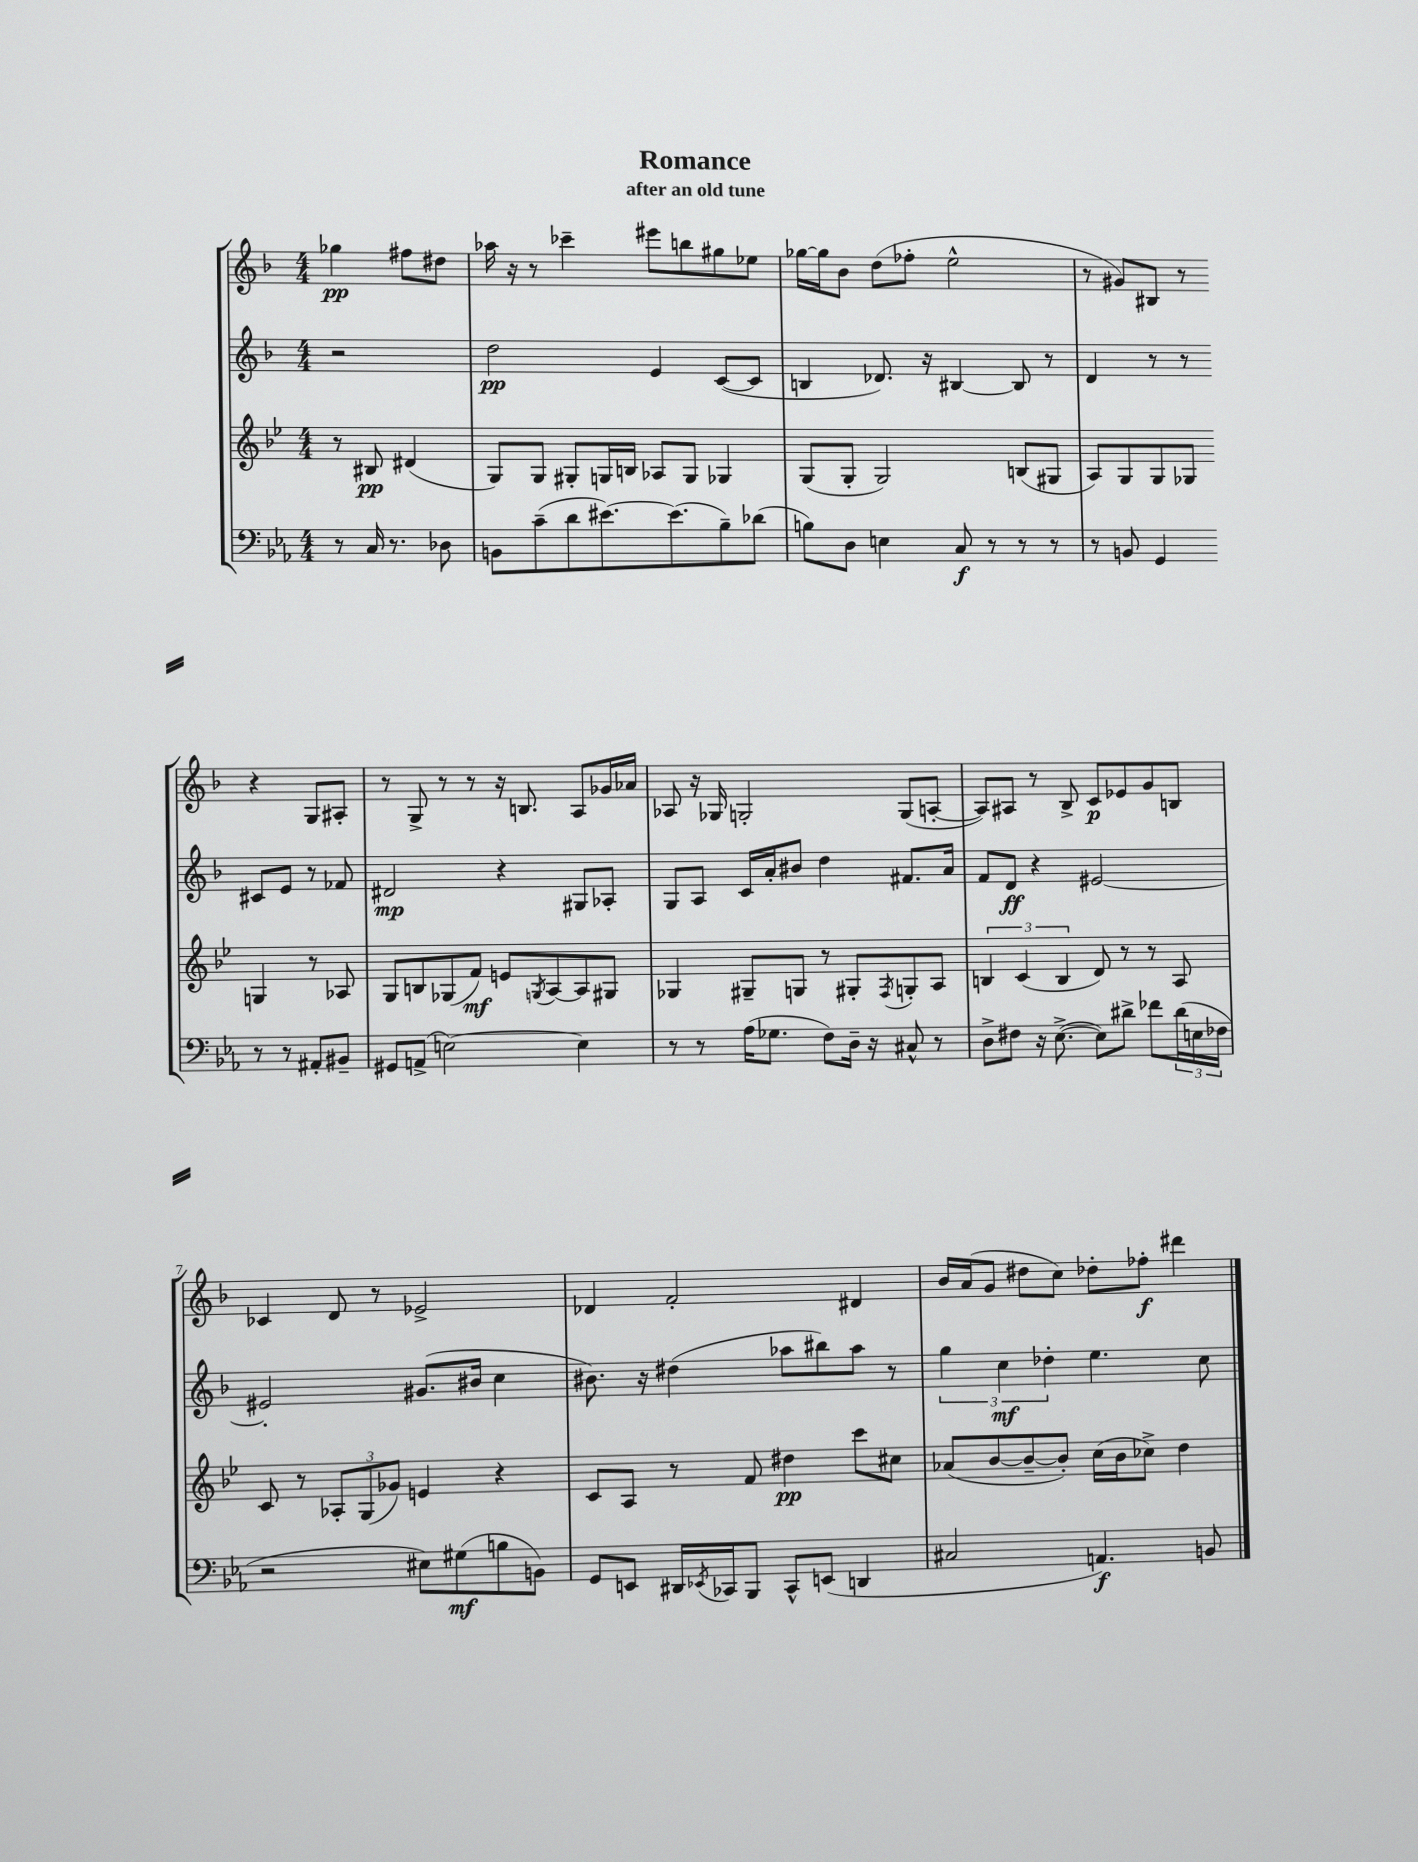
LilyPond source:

\header { title = "Romance" subtitle = "after an old tune" }
<<
\new StaffGroup <<
\new Staff = "s0" {
    \clef treble \key f \major \numericTimeSignature \time 4/4 \partial 2
    ges''4\pp fis''8 dis''8 |
    aes''16 r16 r8 ces'''4-- eis'''8 b''8 gis''8 ees''8 |
    ges''16~ ges''16 bes'8 d''8( fes''8-. e''2-^ |
    r8 gis'8) bis8 r8 r4 g8 ais8-. |
    r8 g8-> r8 r8 r16 b8. a8 ges'16 aes'16 |
    aes8 r16 ges16 g2-. g8( a8~-. |
    a8) ais8 r8 bes8-> c'8\p ees'8 g'8 b8 |
    ces'4 d'8 r8 ees'2-> |
    des'4 f'2-. dis'4 |
    bes'16 a'16( g'8 dis''8 c''8) des''8-. fes''8-.\f dis'''4 \bar "|." |
}
\new Staff = "s1" {
    \clef treble \key f \major \numericTimeSignature \time 4/4 \partial 2
    r2 |
    d''2\pp e'4 c'8~( c'8 |
    b4 des'8.) r16 bis4~ bis8 r8 |
    d'4 r8 r8 cis'8 e'8 r8 fes'8 |
    dis'2\mp r4 gis8 aes8-. |
    g8 a8 c'16 a'16-. bis'8 d''4 fis'8. a'16 |
    f'8 d'8\ff r4 eis'2~ |
    eis'2-. gis'8.( bis'16 c''4 |
    bis'8.) r16 dis''4( aes''8 bis''8) aes''8 r8 |
    \tuplet 3/2 { g''4 c''4\mf des''4-. } e''4. c''8 \bar "|." |
}
\new Staff = "s2" {
    \clef treble \key bes \major \numericTimeSignature \time 4/4 \partial 2
    r8 bis8\pp dis'4( |
    g8) g8 gis8-. g16 b16 aes8 g8 ges4 |
    g8( g8-. g2) b8( gis8 |
    a8) g8 g8 ges8 g4 r8 aes8 |
    g8 b8 ges8( f'8\mf) e'8 \acciaccatura { g8 } a8~ a8 gis8 |
    ges4 gis8-- g8 r8 gis8-. \acciaccatura { f8 } g8-. a8 |
    \tuplet 3/2 { b4 c'4( b4 } d'8) r8 r8 a8 |
    c'8 r8 \tuplet 3/2 { aes8-. g8( ges'8) } e'4 r4 |
    c'8 a8 r8 f'8 dis''4\pp c'''8 cis''8 |
    aes'8( bes'8~ bes'8~-- bes'8-.) c''16( bes'16 ces''8->) d''4 \bar "|." |
}
\new Staff = "s3" {
    \clef bass \key ees \major \numericTimeSignature \time 4/4 \partial 2
    r8 c16 r8. des8 |
    b,8 c'8--( d'8 eis'8.~) eis'8.( bes8--) des'8( |
    b8) d8 e4 c8\f r8 r8 r8 |
    r8 b,8 g,4 r8 r8 ais,8-. bis,8-- |
    gis,8 a,8->( e2~) e4 |
    r8 r8 aes16( ges8. f8) d16-- r16 cis8-^ r8 |
    d8-> fis8 r16 ees8.~->( ees8) dis'8-> fes'8 \tuplet 3/2 { dis'16( e16 fes16 } |
    r2 eis8) gis8\mf( b8 b,8) |
    g,8 e,8 dis,16 \acciaccatura { ees,8 } ces,16 bes,,8 ces,8-^ e,8( d,4 |
    cis2 a,4.\f) b,8 \bar "|." |
}
>>
>>
